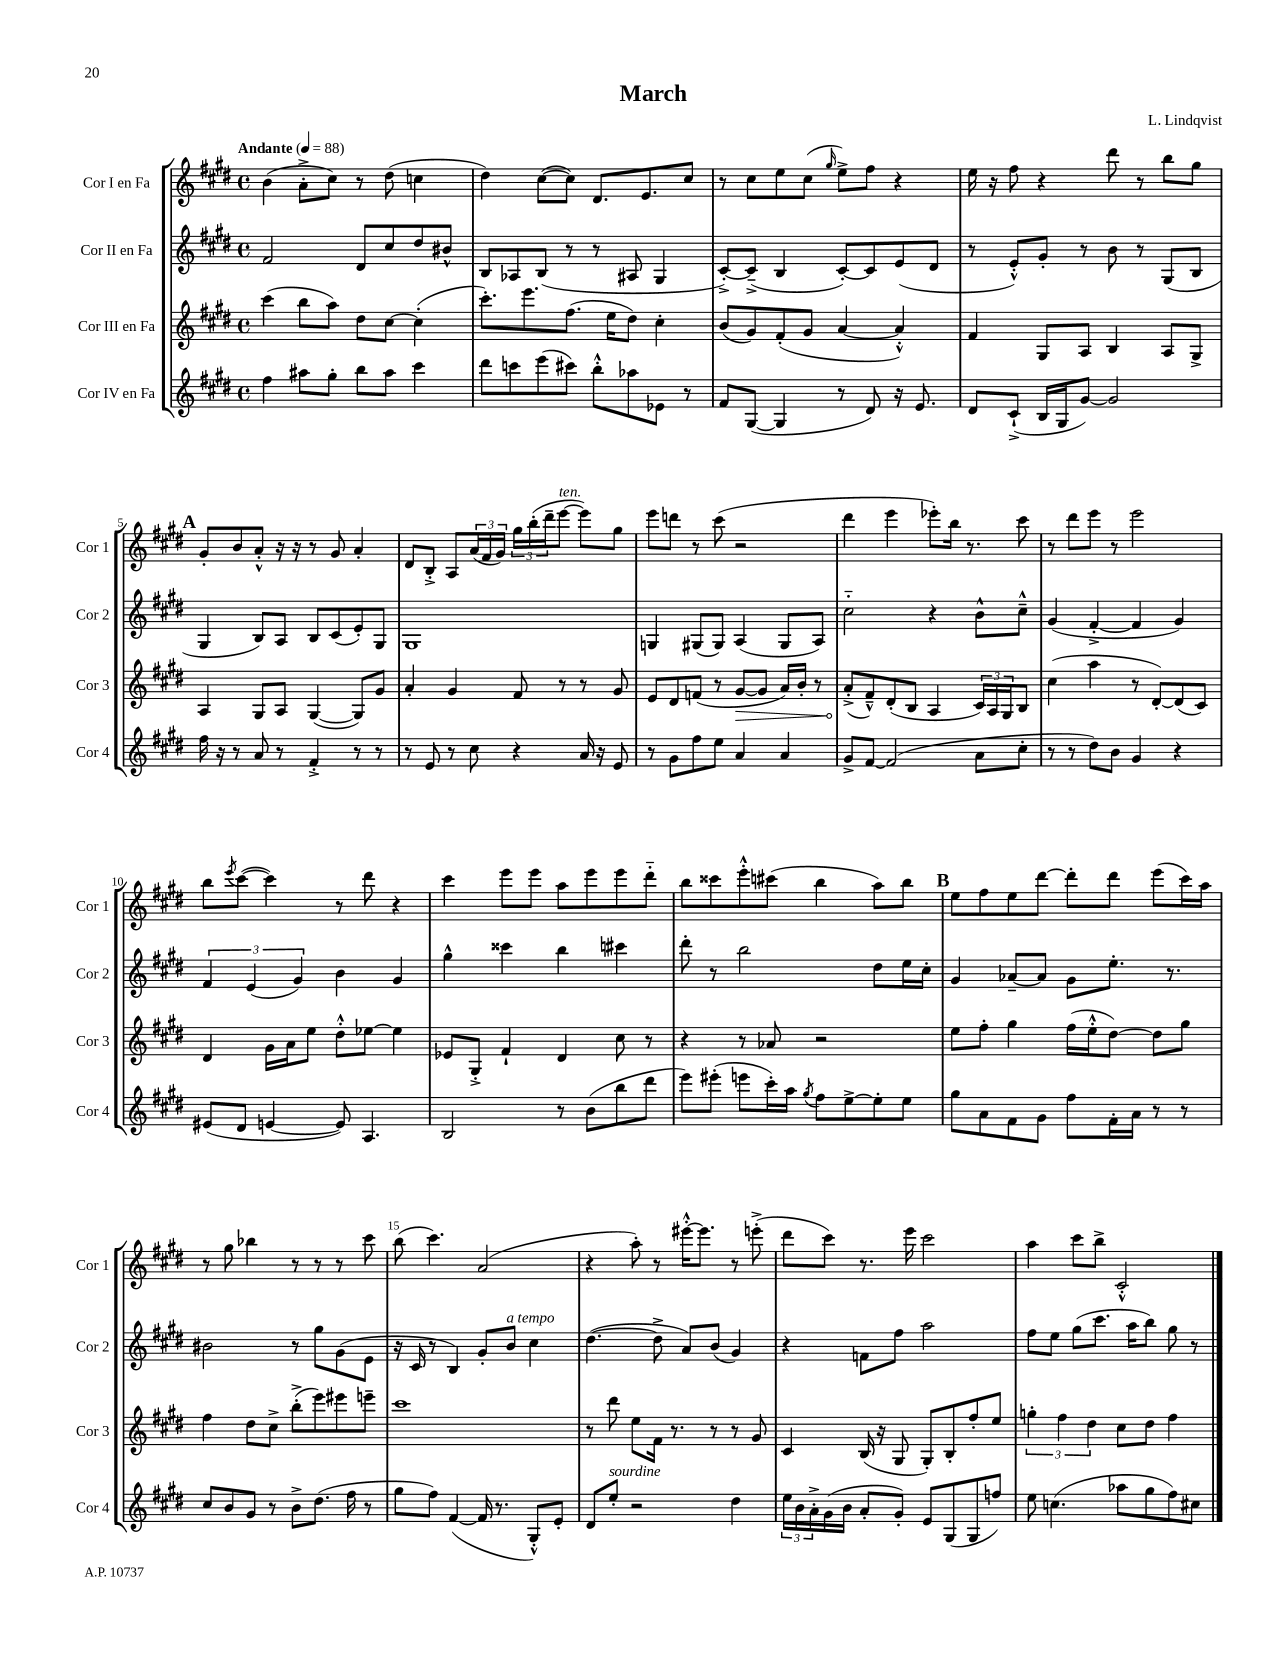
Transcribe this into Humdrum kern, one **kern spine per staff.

**kern	**kern	**kern	**kern
*staff4	*staff3	*staff2	*staff1
*clefG2	*clefG2	*clefG2	*clefG2
*k[f#c#g#d#]	*k[f#c#g#d#]	*k[f#c#g#d#]	*k[f#c#g#d#]
*M4/4	*M4/4	*M4/4	*M4/4
*met(c)	*met(c)	*met(c)	*met(c)
*MM88	*MM88	*MM88	*MM88
4ff#	(4ccc#	2f#	(4b
8aa#	8bb	.	8a'^
8gg#'	8aa)	.	8cc#)
8bb	8dd#	8d#	8r
8aa#	[8cc#	8cc#	(8dd#
4ccc#	(4cc#']	8dd#	4cc
.	.	8b#^^	.
=	=	=	=
8ddd#	8.ccc#')	8B	4dd#)
8ccc	.	8A-	.
.	8.eee	.	.
(8eee	.	(8B	([8cc#
8ccc#)	(8.ff#	8r	8cc#])
8bb'^^	.	8r	8.d#
.	16ee	.	.
8aa-	8dd#)	8A#	.
.	.	.	8.e
8e-	4cc#'	4G#	.
8r	.	.	8cc#
=	=	=	=
8f#	(8b	[8c#'^)	8r
([8G#	8g#)	(8c#~^]	8cc#
4G#]	(8f#'	4B	8ee
.	8g#	.	(8cc#
.	.	.	16qqgg#
8r	[4a	[8c#')	8ee^)
8d#)	.	8c#]	8ff#
16r	4a'^^])	(8e	4r
8.e	.	.	.
.	.	8d#	.
=	=	=	=
8d#	4f#	8r	16ee
.	.	.	16r
(8c#`^	.	8e'^^)	8ff#
16B	8G#	8g#'	4r
16G#	.	.	.
[8g#)	8A	8r	.
2g#]	4B	8b	8ddd#
.	.	8r	8r
.	8A	(8G#	8bb
.	8G#^	8B	8gg#
=	=	=	=
16ff#	4A	4G#	8g#'
16r	.	.	.
8r	.	.	8b
8a	8G#	8B)	8a'^^
8r	8A	8A	16r
.	.	.	16r
4f#'^	([4G#	8B	8r
.	.	(8c#	8g#
8r	8G#])	8e')	4a'
8r	8g#	8G#	.
=	=	=	=
8r	4a'	1G#	8d#
8e	.	.	8B'^
8r	4g#	.	8A
8cc#	.	.	(24a
.	.	.	24f#
.	.	.	24g#)
4r	8f#	.	24gg#
.	.	.	(24bb'
.	.	.	24ddd#~
.	8r	.	[8eee
16a	8r	.	8eee])
16r	.	.	.
8e	8g#	.	8gg#
=	=	=	=
8r	8e	4G	8eee
8g#	8d#	.	8ddd
8ff#	(8f	(8G#	8r
8ee	8r	8G#)	(8ccc#
4a	[8g#	(4A	2r
.	8g#]	.	.
4a	16a)	8G#	.
.	16b'	.	.
.	8r	8A)	.
=	=	=	=
8g#^	(8a'^	2cc#'~	4ddd#
[8f#	8f#~^^)	.	.
(2f#]	(8d#'	.	4eee
.	8B	.	.
.	4A	4r	8eee-')
.	.	.	16bb
.	.	.	8.r
8a	24c#)	8b^^	.
.	24A	.	.
.	24G#	.	.
8cc#'	8B	8cc#~^^	8ccc#
=	=	=	=
8r	(4cc#	(4g#	8r
8r	.	.	8ddd#
8dd#)	4aa	[4f#'^	8eee
8b	.	.	8r
4g#	8r	4f#]	2eee
.	[8d#')	.	.
4r	(8d#]	4g#)	.
.	8c#)	.	.
=	=	=	=
(8e#	4d#	6f#	8bb
.	.	.	8qeee
8d#	.	.	([8ccc#
.	.	(6e	.
[4e	16g#	.	4ccc#])
.	16a	.	.
.	.	6g#)	.
.	8ee	.	.
8e])	8dd#'^^	4b	8r
4.A	[8ee-	.	8ddd#
.	4ee-]	4g#	4r
=	=	=	=
2B	8e-	4gg#^^	4ccc#
.	8G#'^	.	.
.	4f#`	4ccc##	8eee
.	.	.	8eee
8r	4d#	4bb	8aa
(8b	.	.	8eee
8bb	8cc#	4ccc#	8eee
8ddd#	8r	.	8ddd#'~
=	=	=	=
8eee)	4r	8ddd#'	8bb
(8eee#'	.	8r	8ccc##
8eee	8r	2bb	8eee'^^
16ccc#')	8a-	.	(8ccc#
16aa	.	.	.
8qgg#	.	.	.
8ff#	2r	.	4bb
[8ee^	.	.	.
8ee']	.	8dd#	8aa)
8ee	.	16ee	8bb
.	.	16cc#'	.
=	=	=	=
8gg#	8ee	4g#	8ee
8a	8ff#'	.	8ff#
8f#	4gg#	[8a-~	8ee
8g#	.	8a-]	[8ddd#
8ff#	(16ff#	8g#	8ddd#']
.	16ee'^^	.	.
16f#'	[8dd#)	8.ee'	8ddd#
16a	.	.	.
8r	8dd#]	.	(8eee
.	.	8.r	.
8r	8gg#	.	16ccc#)
.	.	.	16aa
=	=	=	=
8cc#	4ff#	2b#	8r
8b	.	.	8gg#
8g#	8dd#	.	4bb-
8r	8cc#^	.	.
8b^	(8bb'^	8r	8r
(8.dd#	8eee)	8gg#	8r
.	8eee#	(8g#	8r
16ff#	.	.	.
8r	8eee~	8e	8ccc#
=	=	=	=
8gg#	1ccc#	16r	(8bb
.	.	16c#	.
8ff#)	.	8r	4.ccc#)
([4f#	.	4B)	.
16f#]	.	8g#'	(2a
8.r	.	.	.
.	.	8b	.
8G#'^^)	.	4cc#	.
8e'	.	.	.
=	=	=	=
8d#	8r	([4.dd#	4r
8ee'	8ddd#	.	.
2r	8ee	.	8aa')
.	16f#	8dd#^]	8r
.	8.r	.	.
.	.	8a)	[16eee#'^^
.	.	.	8.eee#]
.	8r	(8b	.
4dd#	8r	4g#)	8r
.	8g#	.	(8eee'^
=	=	=	=
24ee	4c#	4r	8ddd#
24b	.	.	.
24a'^	.	.	.
(16g#	.	.	8ccc#)
16b	.	.	.
8a'	(16B	8f	8.r
.	16r	.	.
8g#')	8G#	8ff#	.
.	.	.	16eee
8e	8G#')	2aa	2ccc#
(8G#	8B'	.	.
8G#	8ff#'	.	.
8ff)	8ee	.	.
=	=	=	=
8ee	6gg'	8ff#	4aa
(4.cc	.	8ee	.
.	6ff#	.	.
.	.	(8gg#	8ccc#
.	6dd#	.	.
.	.	8.ccc#	8bb^
8aa-	8cc#	.	2c#'^^
.	.	16aa	.
8gg#	8dd#	8bb)	.
8ff#)	4ff#	8gg#	.
8cc#	.	8r	.
==	==	==	==
*-	*-	*-	*-
